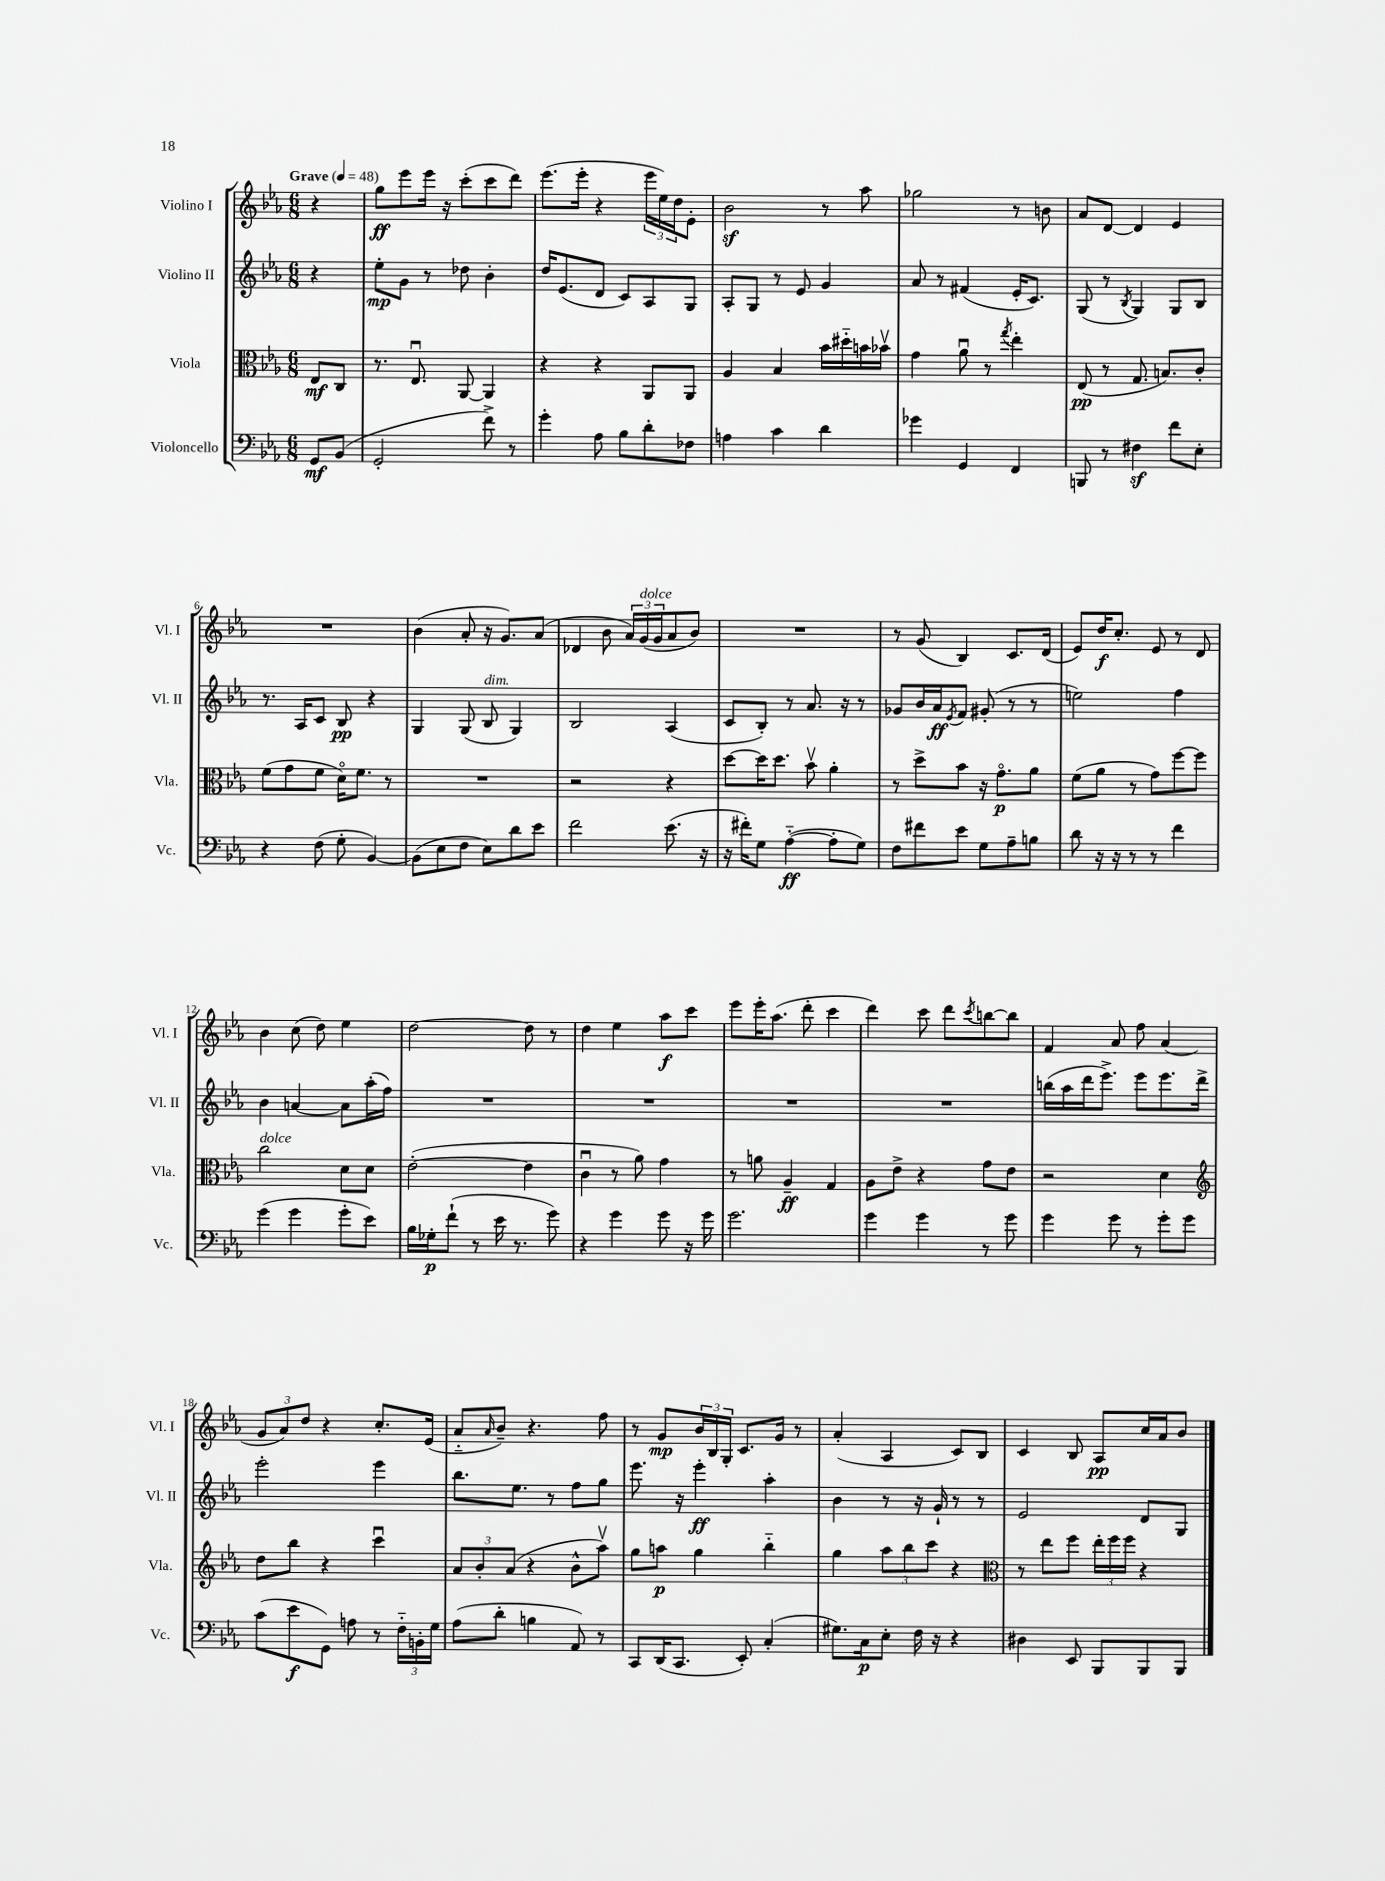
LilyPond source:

<<
\new StaffGroup <<
\new Staff = "s0" \with { instrumentName = "Violino I" shortInstrumentName = "Vl. I" } {
    \clef treble \key ees \major \numericTimeSignature \time 6/8 \partial 4 \tempo "Grave" 4 = 48
    r4 |
    g''8\ff ees'''8 ees'''16 r16 c'''8-.( c'''8 d'''8) |
    ees'''8.( ees'''16-. r4 \tuplet 3/2 { ees'''16 ees''16) d''16 } ees'8-. |
    bes'2\sf r8 aes''8 |
    ges''2 r8 b'8 |
    aes'8 d'8~ d'4 ees'4 |
    R2. |
    bes'4( aes'8-. r16 g'8.) aes'8( |
    des'4 bes'8 \tuplet 3/2 { aes'16) g'16^\markup { \italic "dolce" }( g'16 } aes'8 bes'8) |
    R2. |
    r8 g'8( bes4) c'8. d'16( |
    ees'8) d''16\f c''8.-. ees'8 r8 d'8 |
    bes'4 c''8( d''8) ees''4 |
    d''2~ d''8 r8 |
    d''4 ees''4 aes''8\f c'''8 |
    ees'''8 ees'''16-. aes''8.( d'''8-. c'''4 |
    d'''4) c'''8 d'''8 \acciaccatura { c'''8 } b''8~ b''8 |
    f'4 aes'8 f''8 aes'4( |
    \tuplet 3/2 { g'8 aes'8) d''8 } r4 c''8.-. ees'16( |
    aes'8-_ \grace { aes'16 } bes'8--) r4. f''8 |
    r8 g'8\mp \tuplet 3/2 { bes'16 bes16 g16-. } c'8. g'16 r8 |
    aes'4-.( aes4 c'8) bes8 |
    c'4 bes8 aes8\pp c''16 aes'16 bes'8 \bar "|." |
}
\new Staff = "s1" \with { instrumentName = "Violino II" shortInstrumentName = "Vl. II" } {
    \clef treble \key ees \major \numericTimeSignature \time 6/8 \partial 4
    r4 |
    ees''8-.\mp g'8 r8 des''8 bes'4-. |
    d''16 ees'8.( d'8 c'8) aes8 g8 |
    aes8-. g8 r8 ees'8 g'4 |
    aes'8 r8 fis'4( ees'16-. c'8.) |
    g8( r8 \acciaccatura { bes8 } g4) g8 bes8 |
    r8. aes16 c'8 bes8\pp r4 |
    g4 g8( bes8^\markup { \italic "dim." } g4) |
    bes2 aes4( |
    c'8 bes8-.) r8 aes'8. r16 r8 |
    ges'8 bes'16 aes'16\ff \acciaccatura { ees'8 } f'8 gis'8-.( r8 r8 |
    e''2) f''4 |
    bes'4 a'4~ a'8 aes''16-.( f''16) |
    R2. |
    R2. |
    R2. |
    R2. |
    b''16( aes''16 d'''16 ees'''8.->) ees'''8 ees'''8. d'''16-> |
    ees'''2-. ees'''4 |
    bes''8. ees''8. r8 f''8 g''8 |
    ees'''8. r16 ees'''4-.\ff aes''4-. |
    bes'4 r8 r16 g'16-! r8 r8 |
    ees'2 d'8 g8 \bar "|." |
}
\new Staff = "s2" \with { instrumentName = "Viola" shortInstrumentName = "Vla." } {
    \clef alto \key ees \major \numericTimeSignature \time 6/8 \partial 4
    ees8\mf c8 |
    r8. ees8.\downbow aes,8~ aes,4 |
    r4 r4 aes,8 aes,8 |
    aes4 bes4 bes'16 dis''16-_ b'16 bes'16\upbow |
    g'4 aes'8\downbow r8 \acciaccatura { g''8 } ees''4-. |
    ees8\pp( r8 g8. b8.) c'8-. |
    f'8( g'8 f'8 d'16\flageolet) f'8. r8 |
    R2. |
    r2 r4 |
    d''8~ d''16 d''8. bes'8\upbow aes'4-. |
    r8 d''8-> bes'8 r16 g'8.\flageolet\p aes'8 |
    f'8( aes'8 r8 g'8) f''8~ f''8 |
    c''2^\markup { \italic "dolce" } d'8 d'8 |
    ees'2~-.( ees'4 |
    c'4\downbow r8 aes'8) g'4 |
    r8 a'8 aes4--\ff g4 |
    aes8 ees'8-> r4 g'8 ees'8 |
    r2 d'4 |
    \clef treble d''8 bes''8 r4 c'''4\downbow |
    \tuplet 3/2 { aes'8 bes'8-. aes'8( } r4 bes'8-^ aes''8\upbow) |
    g''8 a''8\p g''4 bes''4-_ |
    g''4 \tuplet 3/2 { aes''8 bes''8 c'''8 } r4 |
    \clef alto r8 ees''8 f''8 \tuplet 3/2 { ees''16-. f''16 f''16 } r4 \bar "|." |
}
\new Staff = "s3" \with { instrumentName = "Violoncello" shortInstrumentName = "Vc." } {
    \clef bass \key ees \major \numericTimeSignature \time 6/8 \partial 4
    g,8\mf bes,8( |
    g,2-. f'8->) r8 |
    g'4-. aes8 bes8 d'8-. fes8 |
    a4 c'4 d'4 |
    ges'4 g,4 f,4 |
    b,,8 r8 fis4\sf f'8 ees8-. |
    r4 f8( g8-. bes,4~) |
    bes,8( ees8 f8 ees8) d'8 ees'8 |
    f'2 ees'8.( r16 |
    r16 fis'16-.) g8 aes4~-_\ff( aes8-. g8) |
    f8 fis'8 ees'8 g8 aes8-- b8 |
    d'8 r16 r16 r8 r8 f'4 |
    g'4( g'4 g'8-. ees'8) |
    bes16 ges16-.\p f'8-!( r8 ees'16 r8. g'8) |
    r4 g'4 g'8 r16 g'16 |
    g'2. |
    g'4 g'4 r8 g'8 |
    g'4 g'8 r8 g'8-. g'8 |
    c'8( ees'8\f g,8) a8 r8 \tuplet 3/2 { f16-_ b,16-. g16 } |
    aes8( d'8-. b4 aes,8) r8 |
    c,8 d,16( c,8. ees,8-.) c4-.( |
    gis8.) c16\p ees8-. f16 r16 r4 |
    dis4 ees,8 bes,,8 bes,,8 bes,,8 \bar "|." |
}
>>
>>
